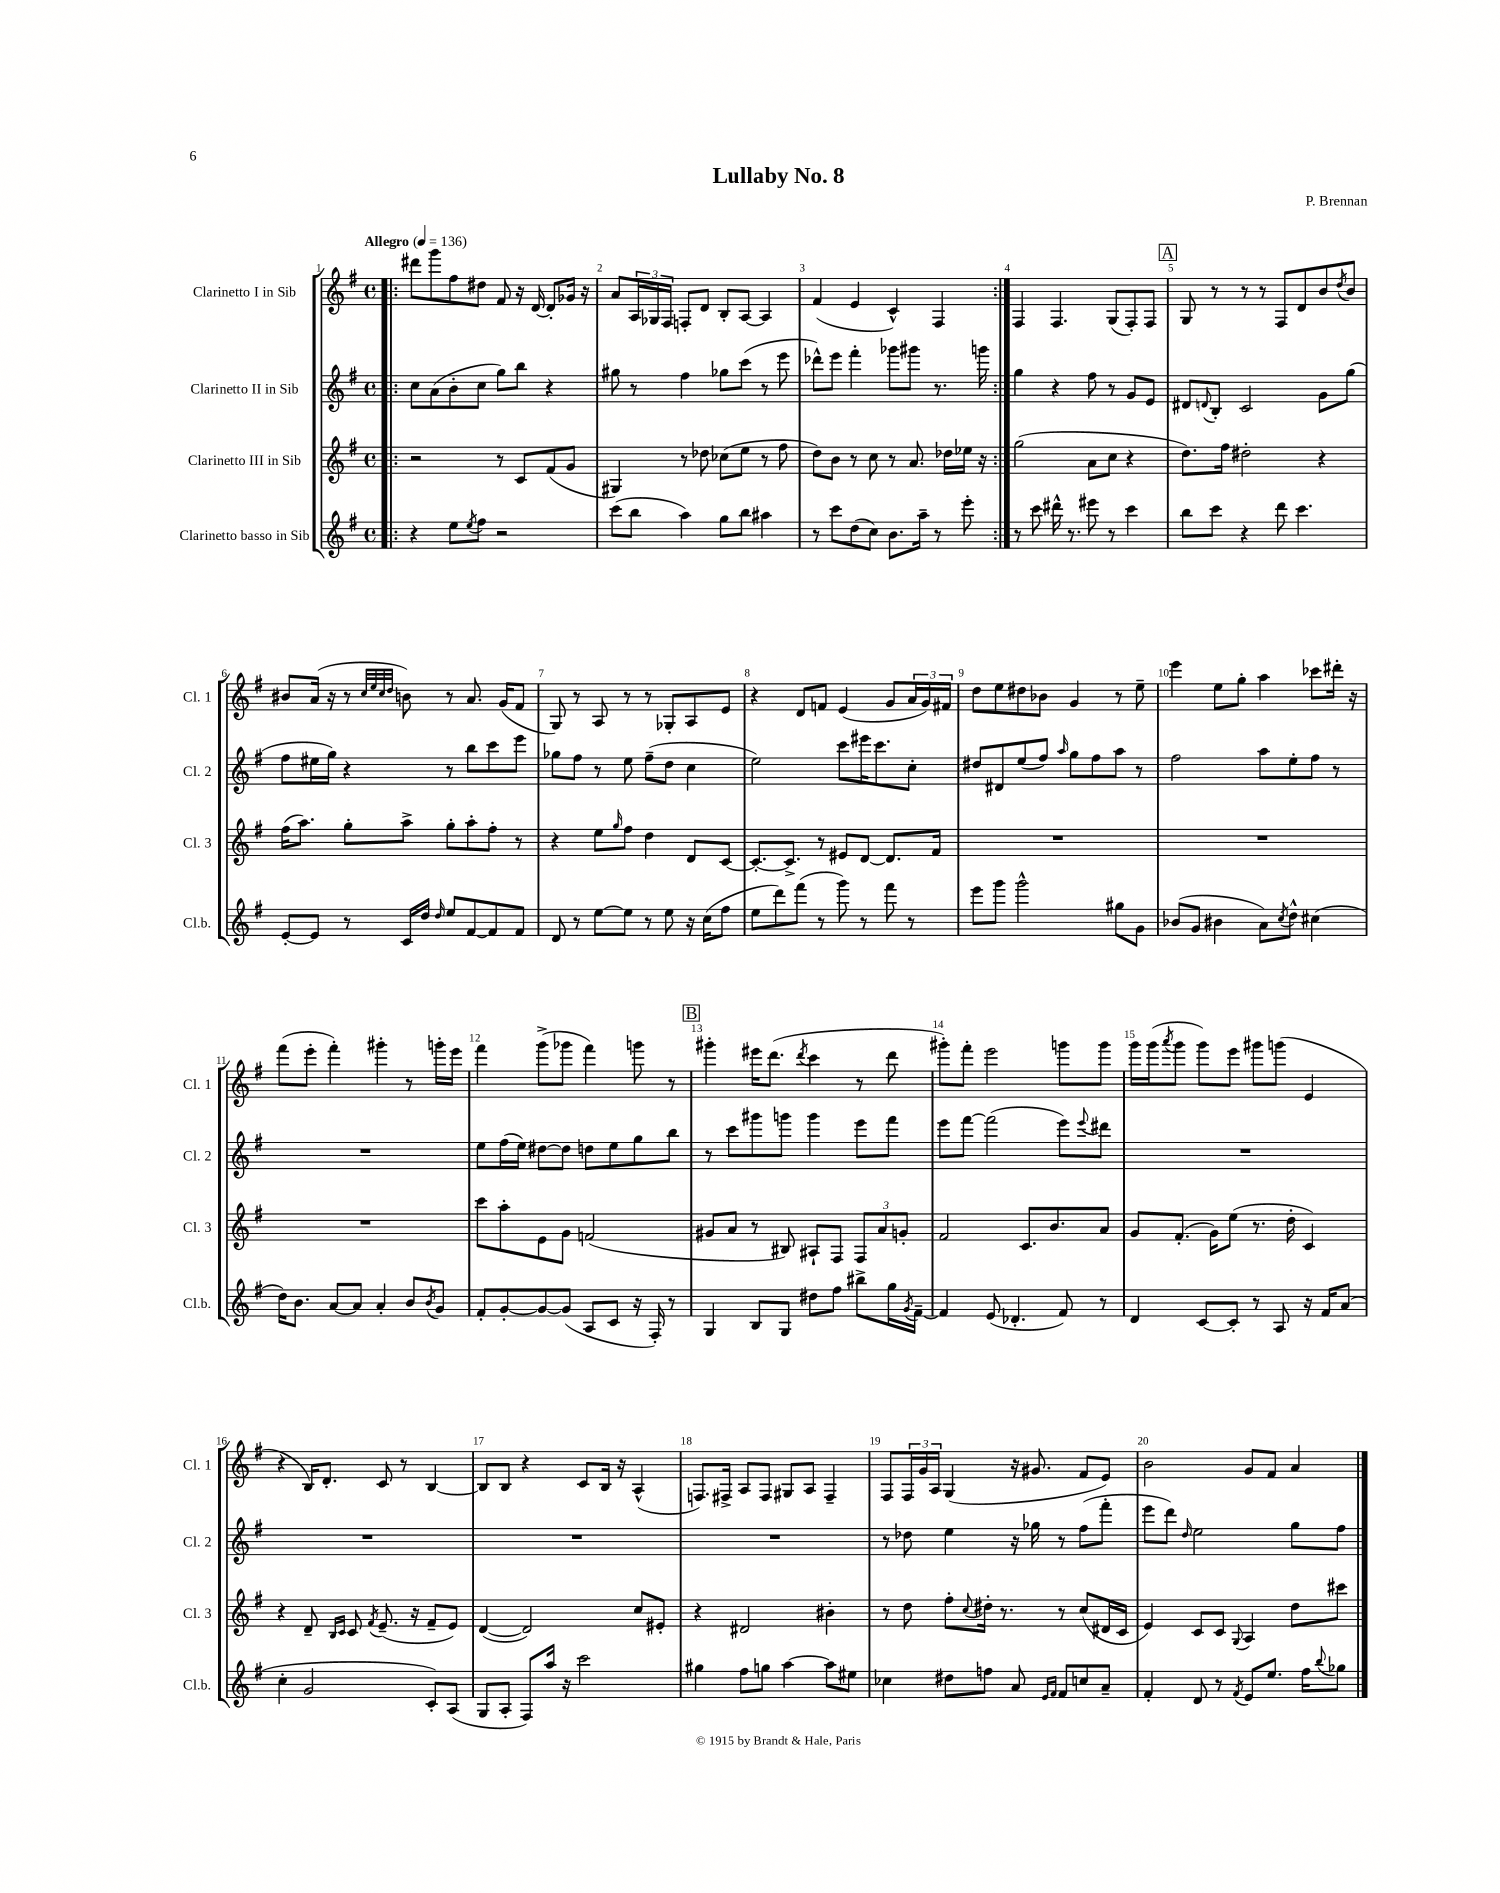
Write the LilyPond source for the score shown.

\header { title = "Lullaby No. 8" composer = "P. Brennan" }
<<
\new StaffGroup <<
\new Staff = "s0" \with { instrumentName = "Clarinetto I in Sib" shortInstrumentName = "Cl. 1" } {
    \clef treble \key g \major \defaultTimeSignature \time 4/4 \tempo "Allegro" 4 = 136
    \repeat volta 2 { \bar ".|:" dis'''8 g'''8 fis''8 dis''8 fis'8 r16 d'16~ d'8-. ges'16 r16 |
    a'8 \tuplet 3/2 { a16 ges16 fis16 } f8-. d'8 b8-. a8~ a4 |
    fis'4( e'4 c'4-^) fis4 | }
    fis4 fis4. g8( fis8-.) fis8 |
    \mark \markup { \box "A" } g8 r8 r8 r8 fis8 d'8 b'8 \acciaccatura { d''8 } b'8 |
    bis'8 a'16( r16 r8 \grace { c''32 e''32 c''32 d''32 } b'8) r8 a'8. g'16( fis'8 |
    g8) r8 a8 r8 r8 ges8-. a8 e'8 |
    r4 d'8 f'8 e'4( g'8 \tuplet 3/2 { a'16 g'16) fis'16 } |
    d''8 e''8 dis''8 bes'8 g'4 r8 e''8-- |
    e'''4 e''8 g''8-. a''4 ces'''8 dis'''16-. r16 |
    fis'''8( e'''8-. fis'''4-.) gis'''4-. r8 g'''16-. e'''16 |
    fis'''4 g'''8->( ges'''8 fis'''4) g'''8 r8 |
    \mark \markup { \box "B" } gis'''4-. eis'''16 d'''8.( \acciaccatura { d'''8 } c'''4 r8 d'''8 |
    gis'''8-.) fis'''8-. e'''2 g'''8 g'''8 |
    g'''16 g'''16( \acciaccatura { a'''8 } g'''8 g'''8) e'''8 gis'''8 g'''8( e'4 |
    r4 b16) d'8.-. c'8 r8 b4~ |
    b8 b8 r4 c'8 b16 r16 a4-^( |
    f8.) fis16-> a8 fis8 gis8 a8 fis4-- |
    fis8 \tuplet 3/2 { fis16 g'16 a16 } g4( r16 gis'8. fis'8 e'8) |
    b'2 g'8 fis'8 a'4 \bar "|." |
}
\new Staff = "s1" \with { instrumentName = "Clarinetto II in Sib" shortInstrumentName = "Cl. 2" } {
    \clef treble \key g \major \defaultTimeSignature \time 4/4
    \repeat volta 2 { \bar ".|:" c''8 a'8( b'8-. c''8 g''8) b''8 r4 |
    gis''8 r8 fis''4 ges''8 c'''8( r8 e'''8 |
    des'''8-^) e'''8 fis'''4-. ges'''8 gis'''8 r8. g'''16 | }
    g''4 r4 fis''8 r8 g'8 e'8 |
    \mark \markup { \box "A" } dis'8 \appoggiatura { d'8 } b8-. c'2 g'8 g''8( |
    fis''8 eis''16 g''16) r4 r8 b''8 c'''8 e'''8 |
    ges''8 fis''8 r8 e''8 fis''8--( d''8 c''4 |
    e''2) c'''8 eis'''16 c'''8. c''8-. |
    dis''8 dis'8 e''8( fis''8) \grace { a''16 } g''8 fis''8 a''8 r8 |
    fis''2 a''8 e''8-. fis''8 r8 |
    R1 |
    e''8 fis''16( e''16) dis''8~ dis''8 d''8 e''8 g''8 b''8 |
    \mark \markup { \box "B" } r8 c'''8 gis'''8 g'''8 g'''4 e'''8 fis'''8 |
    e'''8 fis'''8~ fis'''2( e'''8) \appoggiatura { e'''8 } dis'''8 |
    R1 |
    R1 |
    R1 |
    R1 |
    r8 des''8 e''4 r16 ges''16 r8 fis''8( fis'''8-. |
    e'''8 d'''8) \grace { d''16 } e''2 g''8 fis''8 \bar "|." |
}
\new Staff = "s2" \with { instrumentName = "Clarinetto III in Sib" shortInstrumentName = "Cl. 3" } {
    \clef treble \key g \major \defaultTimeSignature \time 4/4
    \repeat volta 2 { \bar ".|:" r2 r8 c'8 fis'8( g'8 |
    gis4) r8 des''8 ces''8( e''8 r8 fis''8 |
    d''8) b'8 r8 c''8 r8 a'8. des''16 ees''16 r16 | }
    g''2( a'8 c''8 r4 |
    \mark \markup { \box "A" } d''8.) fis''16 dis''2-. r4 |
    fis''16( a''8.) g''8-. a''8-> g''8-. a''8-. fis''8-. r8 |
    r4 e''8 \grace { g''16 } fis''8 d''4 d'8 c'8~ |
    c'8.~-. c'8.-> r8 eis'8 d'8~ d'8. fis'16 |
    R1 |
    R1 |
    R1 |
    c'''8 a''8-. e'8 g'8 f'2( |
    \mark \markup { \box "B" } gis'8 a'8 r8 bis8) ais8-! fis8 \tuplet 3/2 { fis8 a'8 g'8-. } |
    fis'2 c'8. b'8. a'8 |
    g'8 fis'8.-.( g'16) e''8( r8. d''16-. c'4) |
    r4 d'8-- \grace { b16 c'16 } c'8 \acciaccatura { fis'8 } e'8.--( r16 fis'8-- e'8) |
    d'4~( d'2) c''8 eis'8-. |
    r4 dis'2 bis'4-. |
    r8 d''8 fis''8-. \appoggiatura { c''8 } dis''16-. r8. r8 c''8( dis'16 c'16 |
    e'4) c'8 c'8 \appoggiatura { g8 } a4 d''8 cis'''8 \bar "|." |
}
\new Staff = "s3" \with { instrumentName = "Clarinetto basso in Sib" shortInstrumentName = "Cl.b." } {
    \clef treble \key g \major \defaultTimeSignature \time 4/4
    \repeat volta 2 { \bar ".|:" r4 e''8 \acciaccatura { e''8 } fis''8 r2 |
    c'''8( b''8 a''4) g''8 b''8 ais''4 |
    r8 c'''8 d''8( c''8) b'8. a''16-- r8 e'''8-. | }
    r8 c'''8 dis'''16-^ r8. eis'''8 r8 c'''4 |
    \mark \markup { \box "A" } b''8 c'''8 r4 d'''8 c'''4. |
    e'8~-. e'8 r8 c'16 d''16 \grace { d''16 } e''8 fis'8~ fis'8 fis'8 |
    d'8 r8 e''8~ e''8 r8 e''8 r16 c''16( fis''8 |
    e''8 d'''8) fis'''8( r8 g'''8) r8 fis'''8 r8 |
    e'''8 g'''8 g'''2-^ gis''8 g'8 |
    bes'8( g'8 bis'4 a'8) \acciaccatura { c''8 } d''8-^ cis''4( |
    d''16) b'8. a'8~ a'8 a'4-. b'8 \acciaccatura { b'8 } g'8 |
    fis'8-. g'8~-. g'8~ g'8( a8 c'8 r16 fis16-.) r8 |
    \mark \markup { \box "B" } g4 b8 g8 dis''8 fis''8 bis''8-> g''16 \acciaccatura { g'8 } fis'16~-- |
    fis'4 e'8( des'4.-. fis'8) r8 |
    d'4 c'8~ c'8-. r8 a8 r16 fis'16 a'8( |
    c''4-. g'2 c'8-.) a8( |
    g8 a8-. fis8) a''16 r16 c'''2 |
    gis''4 fis''8 g''8 a''4~ a''8 eis''8 |
    ces''4 dis''8 f''8 a'8 \grace { e'16 fis'16 } fis'8 c''8 a'8-- |
    fis'4-. d'8 r8 \acciaccatura { fis'8 } e'8 e''8. fis''16 \appoggiatura { b''8 } ges''8 \bar "|." |
}
>>
>>
\layout { \context { \Score \override BarNumber.break-visibility = ##(#f #t #t) barNumberVisibility = #all-bar-numbers-visible } }
